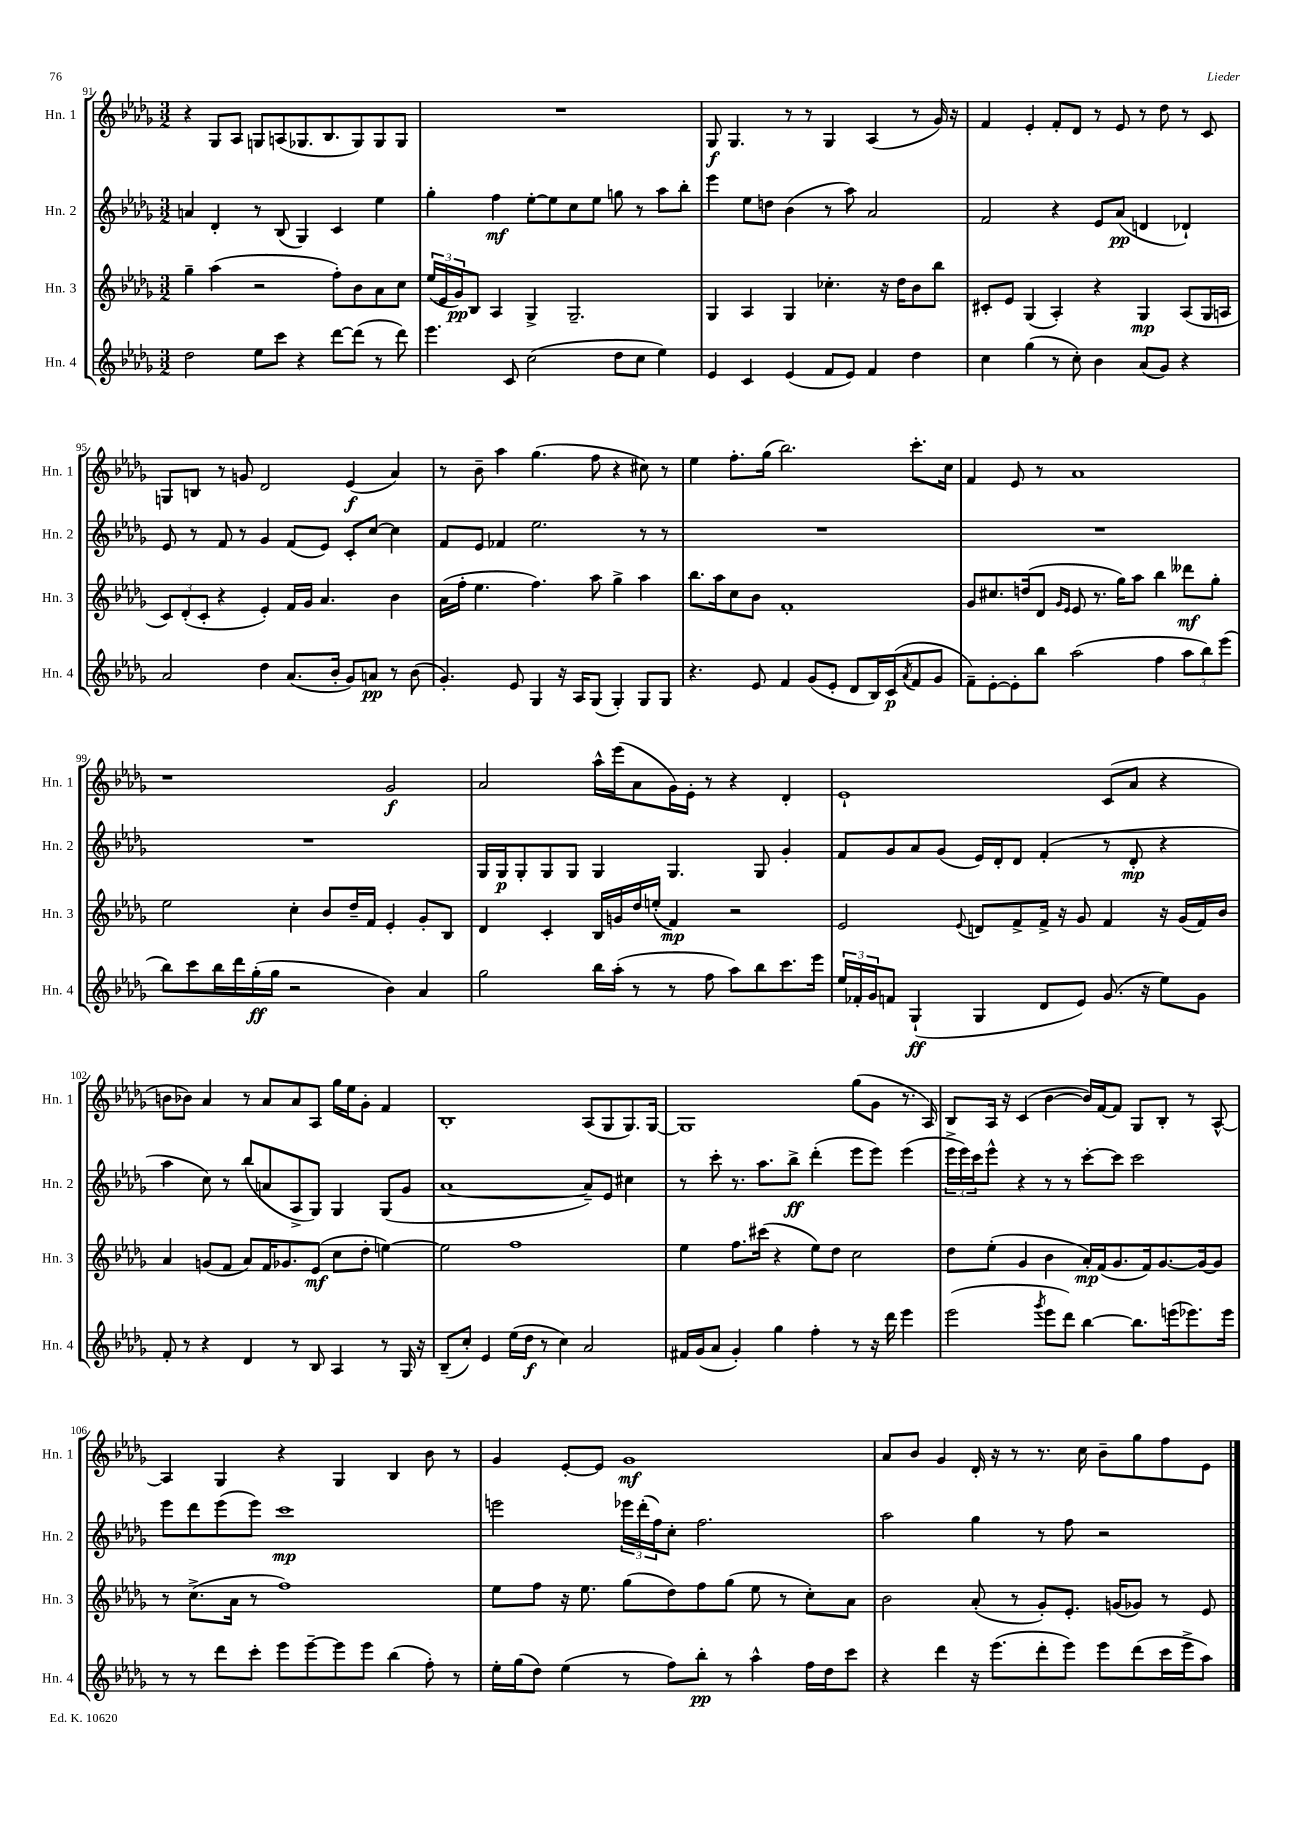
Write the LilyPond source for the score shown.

<<
\new StaffGroup <<
\new Staff = "s0" \with { instrumentName = "Hn. 1" shortInstrumentName = "Hn. 1" } {
    \clef treble \key des \major \numericTimeSignature \time 3/2
    r4 ges8 aes8 g8 a8( ges8. bes8. ges8) ges8 ges8 |
    R1. |
    ges8\f ges4. r8 r8 ges4 aes4( r8 ges'16) r16 |
    f'4 ees'4-. f'8-. des'8 r8 ees'8 r8 des''8 r8 c'8 |
    g8 b8 r8 g'8 des'2 ees'4\f( aes'4) |
    r8 bes'8-- aes''4 ges''4.( f''8 r4 cis''8) r8 |
    ees''4 f''8.-. ges''16( bes''2.) c'''8.-. c''16 |
    f'4 ees'8 r8 aes'1 |
    r1 ges'2\f |
    aes'2 aes''16-^ ees'''16( aes'8 ges'16) ees'16-. r8 r4 des'4-. |
    ees'1-! c'8( aes'8 r4 |
    b'8 bes'8) aes'4 r8 aes'8 aes'8 aes8 ges''16 ees''16 ges'8-. f'4 |
    bes1-. aes8( ges8 ges8.) ges16~ |
    ges1 ges''8( ges'8 r8. aes16) |
    bes8 aes16 r16 c'4( bes'4~ bes'16) f'16~ f'8 ges8 bes8-. r8 aes8~-^ |
    aes4 ges4 r4 ges4 bes4 bes'8 r8 |
    ges'4 ees'8~-. ees'8 ges'1\mf |
    aes'8 bes'8 ges'4 des'16-. r16 r8 r8. c''16 bes'8-- ges''8 f''8 ees'8 \bar "|." |
}
\new Staff = "s1" \with { instrumentName = "Hn. 2" shortInstrumentName = "Hn. 2" } {
    \clef treble \key des \major \numericTimeSignature \time 3/2
    a'4 des'4-. r8 bes8( ges4) c'4 ees''4 |
    ges''4-. f''4\mf ees''8~-. ees''8 c''8 ees''8 g''8 r8 aes''8 bes''8-. |
    ees'''4 ees''8 d''8 bes'4( r8 aes''8) aes'2 |
    f'2 r4 ees'8 aes'8\pp( d'4 des'4-!) |
    ees'8 r8 f'8 r8 ges'4 f'8( ees'8) c'8-. c''8~ c''4 |
    f'8 ees'8 fes'4 ees''2. r8 r8 |
    R1. |
    R1. |
    R1. |
    ges16 ges16\p ges8-. ges8 ges8 ges4 ges4. ges8 ges'4-. |
    f'8 ges'8 aes'8 ges'8( ees'16) des'16-. des'8 f'4-.( r8 des'8-.\mp r4 |
    aes''4 c''8) r8 bes''8( a'8 aes8-> ges8) ges4 ges8( ges'8 |
    aes'1~ aes'8--) ees'8 cis''4 |
    r8 c'''8-. r8. aes''8. bes''8->\ff des'''4-.( ees'''8 ees'''8) ees'''4( |
    \tuplet 3/2 { ees'''16-> ees'''16) c'''16 } ees'''8-^ r4 r8 r8 c'''8~-. c'''8 c'''2 |
    ees'''8 des'''8 ees'''8( ees'''8) c'''1\mp |
    e'''2 \tuplet 3/2 { ees'''16 des'''16-.( f''16) } c''8-. f''2. |
    aes''2 ges''4 r8 f''8 r2 \bar "|." |
}
\new Staff = "s2" \with { instrumentName = "Hn. 3" shortInstrumentName = "Hn. 3" } {
    \clef treble \key des \major \numericTimeSignature \time 3/2
    ges''4-- aes''4( r2 f''8-.) bes'8 aes'8 c''8 |
    \tuplet 3/2 { ees''16( ees'16 ges'16\pp) } bes8 aes4 ges4-> ges2.-- |
    ges4 aes4 ges4 ces''4.-. r16 des''16 bes'8 bes''8 |
    cis'8-. ees'8 ges4( aes4-.) r4 ges4\mp aes8( ges16 a16 |
    \tuplet 3/2 { c'8) des'8-.( c'8-. } r4 ees'4-.) f'16 ges'16 aes'4. bes'4 |
    aes'16( f''16-. ees''4. f''4.) aes''8 ges''4-> aes''4 |
    bes''8. aes''16 c''8 bes'8 f'1-. |
    ges'8 cis''8. d''16( des'8 \grace { ges'16 ees'16 } ees'8 r8. ges''16) aes''8 bes''4 deses'''8\mf ges''8-. |
    ees''2 c''4-. bes'8 des''16-- f'16 ees'4-. ges'8-. bes8 |
    des'4 c'4-. bes16 g'16 des''16 e''16-.( f'4\mp) r2 |
    ees'2 \appoggiatura { ees'8 } d'8 f'8-> f'16-> r16 ges'8 f'4 r16 ges'16( f'16) bes'16 |
    aes'4 g'8( f'8 aes'8) f'16 ges'8. ees'8\mf( c''8 des''8-. e''4~) |
    e''2 f''1 |
    ees''4 f''8. cis'''16( r4 ees''8) des''8 c''2 |
    des''8 ees''8-.( ges'4 bes'4 aes'16-.\mp) f'16( ges'8. f'16) ges'8.~ ges'16~ ges'8 |
    r8 c''8.->( aes'16 r8 f''1) |
    ees''8 f''8 r16 ees''8. ges''8( des''8) f''8 ges''8( ees''8 r8 c''8-.) aes'8 |
    bes'2 aes'8-.( r8 ges'8-.) ees'8.-. g'16( ges'8) r8 ees'8 \bar "|." |
}
\new Staff = "s3" \with { instrumentName = "Hn. 4" shortInstrumentName = "Hn. 4" } {
    \clef treble \key des \major \numericTimeSignature \time 3/2
    des''2 ees''8 c'''8 r4 des'''8~ des'''8( r8 des'''8) |
    ees'''4. c'8 c''2( des''8 c''8 ees''4) |
    ees'4 c'4 ees'4( f'8 ees'8) f'4 des''4 |
    c''4 ges''4( r8 c''8-.) bes'4 aes'8( ges'8) r4 |
    aes'2 des''4 aes'8.( bes'16-. ges'8) a'8\pp r8 bes'8( |
    ges'4.-.) ees'8 ges4 r16 aes16 ges8( ges4-.) ges8 ges8 |
    r4. ees'8 f'4 ges'8( ees'8-. des'8 bes16) c'16\p( \acciaccatura { aes'8 } f'8 ges'8 |
    f'8--) ees'8~-. ees'8-. bes''8 aes''2( f''4 \tuplet 3/2 { aes''8 bes''8) ees'''8( } |
    bes''8) c'''8 bes''16 des'''16 ges''16-.\ff( ges''16 r2 bes'4) aes'4 |
    ges''2 bes''16 aes''16-.( r8 r8 f''8 aes''8) bes''8 c'''8. ees'''16 |
    \tuplet 3/2 { ees''16 fes'16-. ges'16 } f'8 ges4-!\ff( ges4 des'8 ees'8) ges'8.( r16 ees''8) ges'8 |
    f'8-. r8 r4 des'4 r8 bes8 aes4 r8 ges16 r16 |
    bes8--( c''8-.) ees'4 ees''16( des''16\f r8 c''4) aes'2 |
    fis'16 ges'16( aes'8 ges'4-.) ges''4 f''4-. r8 r16 des'''16 ees'''4 |
    ees'''2( \acciaccatura { ges'''8 } ees'''8 des'''8) bes''4~ bes''8. e'''16( ees'''8.) ees'''16 |
    r8 r8 des'''8 c'''8-. ees'''8 ees'''8~-- ees'''8 ees'''8 bes''4( f''8-.) r8 |
    ees''16-. ges''16( des''8) ees''4( r8 f''8) bes''8-.\pp r8 aes''4-^ f''16 des''16 c'''8 |
    r4 des'''4 r16 ees'''8.( des'''8-. ees'''8) ees'''8 des'''8( c'''16 ees'''16-> aes''8) \bar "|." |
}
>>
>>
\layout { \context { \Score currentBarNumber = #91 } }
